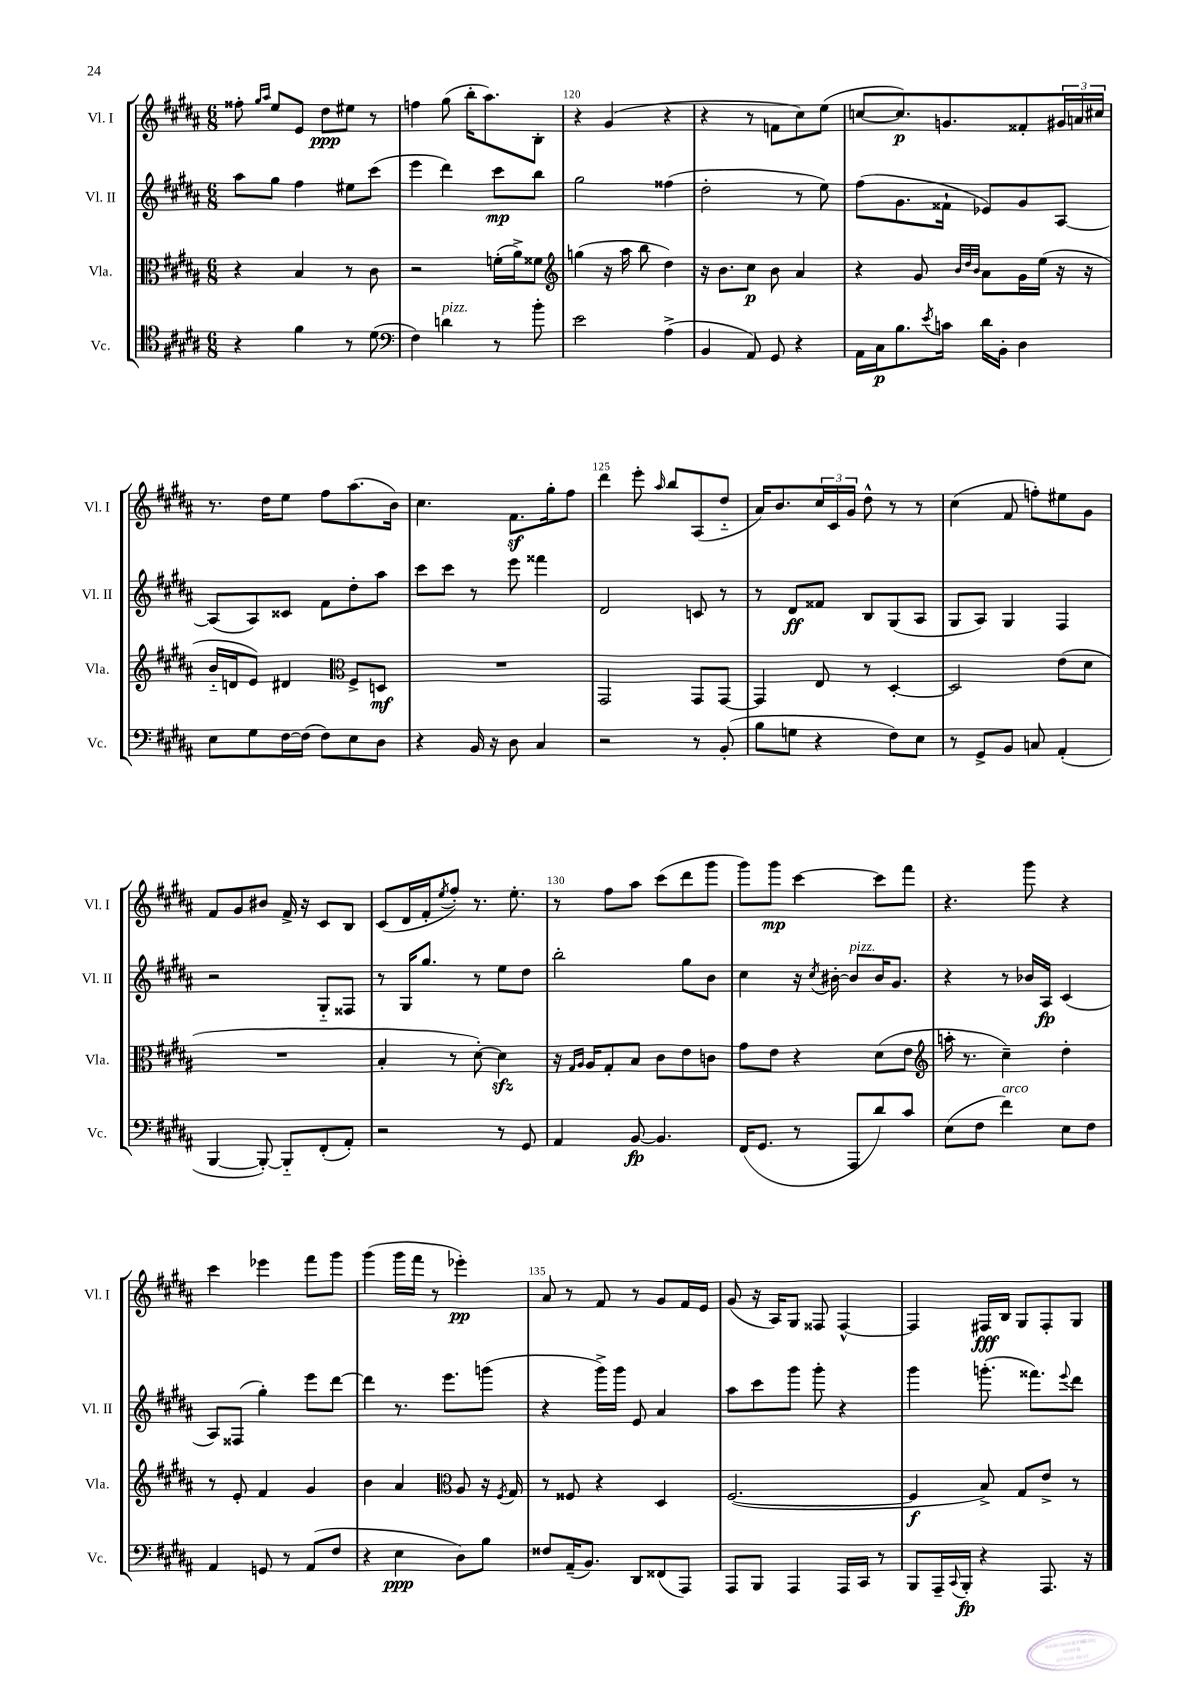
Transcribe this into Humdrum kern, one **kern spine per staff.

**kern	**dynam	**kern	**dynam	**kern	**dynam	**kern	**dynam
*part4	*part4	*part3	*part3	*part2	*part2	*part1	*part1
*staff4	*staff4	*staff3	*staff3	*staff2	*staff2	*staff1	*staff1
*I"Vc.	*	*I"Vla.	*	*I"Vl. II	*	*I"Vl. I	*
*I'Vc.	*	*I'Vla.	*	*I'Vl. II	*	*I'Vl. I	*
*clefC4	*	*clefC3	*	*clefG2	*	*clefG2	*
*k[f#c#g#d#a#]	*	*k[f#c#g#d#a#]	*	*k[f#c#g#d#a#]	*	*k[f#c#g#d#a#]	*
*M6/8	*	*M6/8	*	*M6/8	*	*M6/8	*
=118	=118	=118	=118	=118	=118	=118	=118
4r	.	4r	.	8aa#\L	.	8ff##X'\	.
.	.	.	.	.	.	16qqgg#/LL	.
.	.	.	.	.	.	16qqaa#/JJ	.
.	.	.	.	8gg#\J	.	8ee/L	.
4f#\	.	4B/	.	4ff#\	.	8e/J	.
.	.	.	.	.	.	8dd#\L	ppp
8r	.	8r	.	8ee#X\L	.	8ee#X\J	.
(8d#\	.	8c#\	.	(8ccc#\J	.	8r	.
=119	=119	=119	=119	=119	=119	=119	=119
*clefF4	*	*	*	*	*	*	*
4F#\)	.	2r	.	4eee\	.	4ffn\	.
!LO:TX:a:i:t=pizz.	!	!	!	!	!	!	!
4dn\	.	.	.	4ddd#\)	.	(8gg#\	.
.	.	.	.	.	.	16bb'\KL	.
.	.	.	.	.	.	8.aa#\)	.
8r	.	(16fn'\LL	.	8ccc#\L	mp	.	.
.	.	16a#^\J)	.	.	.	.	.
8b'\	.	8f##X\J	.	8bb\J	.	8B'\J	.
=120	=120	=120	=120	=120	=120	=120	=120
*	*	*clefG2	*	*	*	*	*
2e\	.	(4ggn\	.	2gg#\	.	4r	.
.	.	16r	.	.	.	(4g#/	.
.	.	16aa#\	.	.	.	.	.
.	.	8bb\	.	.	.	.	.
(4A#^\	.	4dd#\)	.	(4ff##X\	.	4r	.
=121	=121	=121	=121	=121	=121	=121	=121
4BB/	.	16r	.	2dd#'\	.	4r	.
.	.	8.b\L	.	.	.	.	.
8AA#/)	.	8cc#\J	p	.	.	8r	.
8GG#/	.	8b\	.	.	.	8fn\L	.
4r	.	4a#/	.	8r	.	8cc#\)	.
.	.	.	.	8ee\)	.	(8ee\J	.
=122	=122	=122	=122	=122	=122	=122	=122
16AA#\LL	.	4r	.	(8ff#\L	.	[8ccn/L	.
16C#\J	p	.	.	.	.	.	.
8.B\	.	.	.	8.g#\	.	8.cc/])	p
.	.	8g#/	.	.	.	.	.
8qe/	.	.	.	.	.	.	.
16cn\Jk	.	.	.	16f##X`\Jk	.	8.gn/	.
.	.	32qqb/LLL	.	.	.	.	.
.	.	32qqdd#/	.	.	.	.	.
.	.	32qqb/JJJ	.	.	.	.	.
16d#\LL	.	8a#\L	.	8e-X/L)	.	.	.
16BB'\JJ	.	.	.	.	.	.	.
4D#\	.	16g#\L	.	8g#/	.	8f##X'/	.
.	.	(16ee\JJ	.	.	.	.	.
.	.	16r	.	[8A#/J	.	24g#X/L	.
.	.	.	.	.	.	24an/	.
.	.	16r	.	.	.	.	.
.	.	.	.	.	.	24cc#X/JJ	.
!!LO:LB:g=z
=123	=123	=123	=123	=123	=123	=123	=123
8E\L	.	16b/LL	.	(8A#/L]	.	8.r	.
.	.	16dn/J	.	.	.	.	.
8G#\	.	8e/J)	.	8A#/)	.	.	.
.	.	.	.	.	.	16dd#\KL	.
[16F#\L	.	4d#X/	.	8c##X/J	.	8ee\J	.
(16F#\JJ]	.	.	.	.	.	.	.
8F#\L)	.	.	.	8f#\L	.	8ff#\L	.
*	*	*clefC3	*	*	*	*	*
8E\	.	8F#^/L	.	8dd#'\	.	(8.aa#\	.
8D#\J	.	8Dn/J	mf	8aa#\J	.	.	.
.	.	.	.	.	.	16b\Jk)	.
=124	=124	=124	=124	=124	=124	=124	=124
4r	.	2.r	.	8ccc#\L	.	4.cc#\	.
.	.	.	.	8ccc#\J	.	.	.
16BB/	.	.	.	8r	.	.	.
16r	.	.	.	.	.	.	.
8D#\	.	.	.	8eee\	.	8.f#z\L	.
4C#/	.	.	.	4fff##X\	.	.	.
.	.	.	.	.	.	16gg#'\k	.
.	.	.	.	.	.	8ff#\J	.
=125	=125	=125	=125	=125	=125	=125	=125
2r	.	2GG#/	.	2d#/	.	4ddd#\	.
.	.	.	.	.	.	8eee'\	.
.	.	.	.	.	.	16qqaa#/	.
.	.	.	.	.	.	8bb/L	.
8r	.	8GG#/L	.	8cn/	.	(8A#/	.
(8BB'/	.	[8GG#/J	.	8r	.	8dd#/J	.
=126	=126	=126	=126	=126	=126	=126	=126
8B\L	.	4GG#/]	.	8r	.	16a#/KL)	.
.	.	.	.	.	.	8.b/	.
8Gn\J	.	.	.	8d#/L	ff	.	.
4r	.	8E/	.	8f##X/J	.	24cc#/L	.
.	.	.	.	.	.	24c#/	.
.	.	.	.	.	.	24g#/JJ	.
.	.	8r	.	8B/L	.	8dd#^^\	.
8F#\L)	.	[4D#'/	.	(8G#/	.	8r	.
8E\J	.	.	.	8A#/J	.	8r	.
=127	=127	=127	=127	=127	=127	=127	=127
8r	.	2D#/]	.	8G#/L	.	(4cc#\	.
8GG#^/L	.	.	.	8A#/J)	.	.	.
8BB/J	.	.	.	4G#/	.	8f#/	.
8Cn/	.	.	.	.	.	8ffn'\L)	.
(4AA#'/	.	(8e\L	.	4F#/	.	8ee#X\	.
.	.	8d#\J	.	.	.	8g#\J	.
!!LO:LB:g=z
=128	=128	=128	=128	=128	=128	=128	=128
[4BBB/	.	2.r	.	2r	.	8f#/L	.
.	.	.	.	.	.	8g#/	.
8BBB'/_)	.	.	.	.	.	8b#X/J	.
8BBB/L]	.	.	.	.	.	16f#^/	.
.	.	.	.	.	.	16r	.
(8FF#'/	.	.	.	8G#/L	.	8c#/L	.
8AA#'/J)	.	.	.	8F##X/J	.	8B/J	.
=129	=129	=129	=129	=129	=129	=129	=129
2r	.	4B'/	.	8r	.	(8c#/L	.
.	.	.	.	16G#/KL	.	16d#/L	.
.	.	.	.	8.gg#/J	.	16f#'/J	.
.	.	.	.	.	.	8qee/	.
.	.	8r	.	.	.	8ff#'/J)	.
.	.	[8d#'\)	.	8r	.	8.r	.
8r	.	4d#zz\]	.	8ee\L	.	.	.
.	.	.	.	.	.	8.ee'\	.
8GG#/	.	.	.	8dd#\J	.	.	.
=130	=130	=130	=130	=130	=130	=130	=130
4AA#/	.	16r	.	2bb'\	.	8r	.
.	.	16qqG#/LL	.	.	.	.	.
.	.	16qqA#/JJ	.	.	.	.	.
.	.	16A#/KL	.	.	.	.	.
.	.	8G#'/	.	.	.	8ff#\L	.
[8BB/	fp	8B/J	.	.	.	8aa#\J	.
4.BB/]	.	8c#\L	.	.	.	(8ccc#\L	.
.	.	8e\	.	8gg#\L	.	8ddd#\	.
.	.	8cn\J	.	8b\J	.	8ggg#\J	.
=131	=131	=131	=131	=131	=131	=131	=131
(16FF#/KL	.	8g#\L	.	4cc#\	.	8ggg#\L)	.
8.GG#/J	.	.	.	.	.	.	.
.	.	8e\J	.	.	.	8ggg#\J	mp
8r	.	4r	.	16r	.	[4ccc#\	.
.	.	.	.	8qcc#/	.	.	.
.	.	.	.	[16b#X'\	.	.	.
!	!	!	!	!LO:TX:a:i:t=pizz.	!	!	!
8AAA#/L	.	.	.	8b#/L]	.	.	.
8d#/)	.	(8d#\L	.	16b#/K	.	8ccc#\L]	.
.	.	.	.	8.g#/J	.	.	.
8c#/J	.	8e\J	.	.	.	8fff#\J	.
=132	=132	=132	=132	=132	=132	=132	=132
*	*	*clefG2	*	*	*	*	*
(8E\L	.	16aan'\	.	4r	.	4.r	.
.	.	8.r	.	.	.	.	.
8F#\J	.	.	.	.	.	.	.
!LO:TX:a:i:t=arco	!	!	!	!	!	!	!
4f#\)	.	4cc#~\)	.	8r	.	.	.
.	.	.	.	16b-X/LL	.	8ggg#\	.
.	.	.	.	16A#/JJ	fp	.	.
8E\L	.	4dd#'\	.	(4c#/	.	4r	.
8F#\J	.	.	.	.	.	.	.
!!LO:LB:g=z
=133	=133	=133	=133	=133	=133	=133	=133
4AA#/	.	8r	.	8A#/L)	.	4ccc#\	.
.	.	8e'/	.	(8F##X/J	.	.	.
8GGn/	.	4f#/	.	4gg#'\)	.	4eee-X\	.
8r	.	.	.	.	.	.	.
(8AA#/L	.	4g#/	.	8eee\L	.	8fff#\L	.
8F#/J	.	.	.	[8ddd#\J	.	8ggg#\J	.
=134	=134	=134	=134	=134	=134	=134	=134
4r	.	4b\	.	4ddd#\]	.	(4ggg#\	.
4E\	ppp	4a#/	.	8.r	.	16ggg#\LL	.
.	.	.	.	.	.	16fff#\JJ	.
.	.	.	.	.	.	8r	.
.	.	.	.	8.eee\L	.	.	.
*	*	*clefC3	*	*	*	*	*
8D#\L)	.	8A#/	.	.	.	4eee-X'\)	pp
8B\J	.	16r	.	(8gggn\J	.	.	.
.	.	8qF#/	.	.	.	.	.
.	.	16G#/	.	.	.	.	.
=135	=135	=135	=135	=135	=135	=135	=135
8F##X/L	.	8r	.	4r	.	8a#/	.
(16AA#~/K	.	8F##X/	.	.	.	8r	.
8.BB/J)	.	.	.	.	.	.	.
.	.	4r	.	16ggg#^\LL)	.	8f#/	.
.	.	.	.	16ggg#\JJ	.	.	.
8DD#/L	.	.	.	8e/	.	8r	.
(8FF##X/	.	4D#/	.	4a#/	.	8g#/L	.
8AAA#/J)	.	.	.	.	.	16f#/L	.
.	.	.	.	.	.	16e/JJ	.
=136	=136	=136	=136	=136	=136	=136	=136
8AAA#/L	.	([2.F#/	.	8aa#\L	.	(8g#/	.
8BBB/J	.	.	.	8ccc#\	.	16r	.
.	.	.	.	.	.	16A#/KL)	.
4AAA#/	.	.	.	8ggg#\J	.	8G#/J	.
.	.	.	.	8ggg#'\	.	8F##X/	.
16AAA#/LL	.	.	.	4r	.	[4F##^^/	.
16CC#/JJ	.	.	.	.	.	.	.
8r	.	.	.	.	.	.	.
=137	=137	=137	=137	=137	=137	=137	=137
8BBB/L	.	4F#/]	f	4ggg#\	.	4F##/]	.
16AAA#~/L	.	.	.	.	.	.	.
8qqCC#/	.	.	.	.	.	.	.
16BBB'/JJ	fp	.	.	.	.	.	.
4r	.	8B^/)	.	(8.gggn'\	.	16F#X/LL	fff
.	.	.	.	.	.	16B/JJ	.
.	.	8G#/L	.	.	.	8G#/L	.
.	.	.	.	8.fff##X\L)	.	.	.
8.AAA#/	.	8e^/J	.	.	.	8F#'/	.
.	.	.	.	8qqeee/	.	.	.
.	.	8r	.	8ddd#\J	.	8G#/J	.
16r	.	.	.	.	.	.	.
==	==	==	==	==	==	==	==
*-	*-	*-	*-	*-	*-	*-	*-
